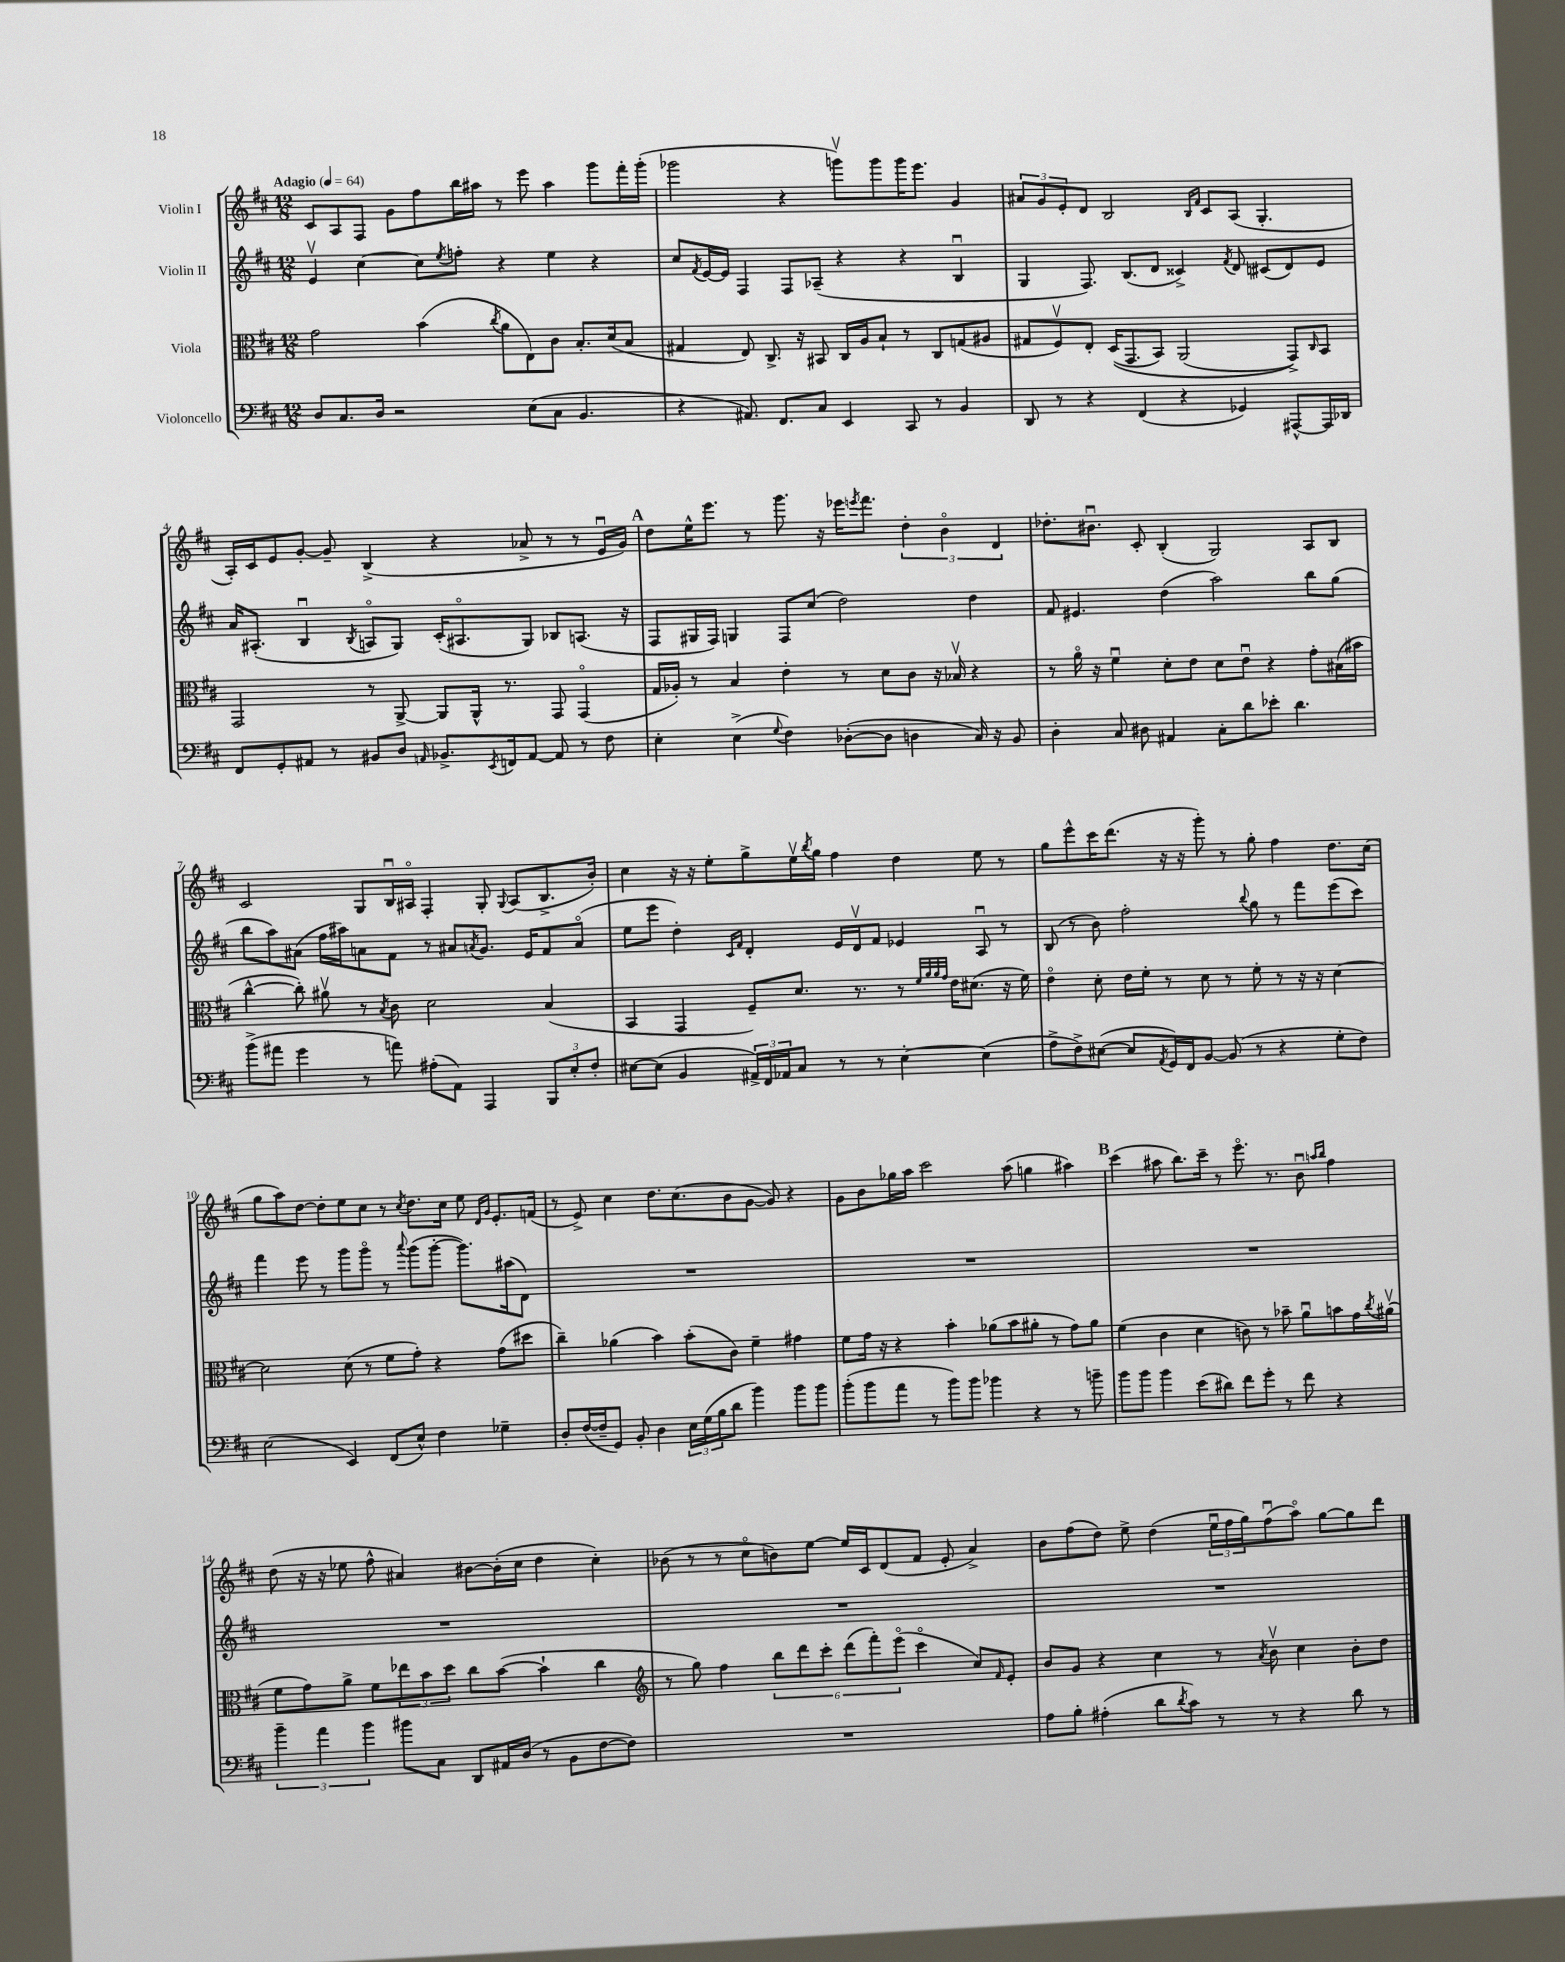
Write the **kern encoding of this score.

**kern	**kern	**kern	**kern
*staff4	*staff3	*staff2	*staff1
*clefF4	*clefC3	*clefG2	*clefG2
*k[f#c#]	*k[f#c#]	*k[f#c#]	*k[f#c#]
*M12/8	*M12/8	*M12/8	*M12/8
*MM64	*MM64	*MM64	*MM64
8D	2g	4ev	8c#
8.C#	.	.	8A
.	.	[4cc#	8F#
16D	.	.	.
2r	.	.	8g
.	(4b	8cc#]	8ff#
.	.	8qee	.
.	.	8ff'	16bb
.	.	.	16aa#
.	8qcc#	.	.
.	8a	4r	8r
(8E	8E)	.	8eee
8C#	8c#	4ee	4aa#
4.BB	8.B'	.	.
.	.	4r	8ggg
.	(16d	.	.
.	8B	.	16fff#'
.	.	.	(16ggg'
=	=	=	=
4r	4G#	8cc#	2ggg-
.	.	8qf#	.
.	.	[16e	.
.	.	16e]	.
8.AA#)	8E)	4F#	.
.	8.C#^	.	.
8.FF#	.	.	.
.	.	8F#	4r
.	16r	.	.
8C#	8BB#	(8A-~	.
4EE	16C#	4r	8gggv)
.	16A	.	.
.	8B`	.	8ggg
8CC#	8r	4r	16ggg
.	.	.	8.eee
8r	8C#	.	.
4BB	(8G	4Bu	4g
.	8A#	.	.
=	=	=	=
8DD	8G#	4G	12a#
.	.	.	12g
8r	8F#v)	.	.
.	.	.	12e'
4r	8E'	8.F#)	8d
.	&((16D	.	2B
.	8.GG	(8.B	.
(4FF#	.	.	.
.	8BB)	8d	.
4r	(2AA	4c##^)	.
.	.	.	16qqB
.	.	.	16qqf#
.	.	.	8c#
.	.	8qf#	.
4GG-)	.	8d	(8A
.	.	(8c#	4.G'
[8AAA#^^	8GG^)&)	8d)	.
.	16qqC#	.	.
16AAA#]	8BB	8e	.
16DD-	.	.	.
=	=	=	=
8FF#	2GG	16a	16A')
.	.	(8.A#'	16c#
8GG'	.	.	8e
8AA#	.	4Bu	[8g'
8r	.	.	8g~]
.	.	8qB	.
8BB#	8r	8Ao	(4B^
8D	[8AA^	8G)	.
16qqAA	.	.	.
8.BB-^	8AA]	(16c#'	4r
.	.	8.A#o	.
.	16AA^^	.	.
8qEE	.	.	.
16FF	8.r	.	.
[8AA	.	8G)	8a-^
8AA]	8GG	8B-	8r
8r	(4GGo	(8.A	8r
8F#	.	.	16eu
.	.	16r	16g)
=	=	=	=
4E'	16G	8F#	8dd
.	16A-')	.	.
.	8r	16G#	16ee^^
.	.	16F#)	8.eee
(4E^	4B	4G	.
.	.	.	8r
8qqG	.	.	.
4F#)	4e'	8F#	8.ggg
.	.	(8cc#	.
.	.	.	16r
([8D-'	8r	2dd)	16eee-
.	.	.	8qeee
.	.	.	8.fff#
8D-]	8d	.	.
4D	8c#	.	6dd'
.	16r	.	.
.	.	.	6bo
.	16B-v	.	.
16C#)	4r	4dd	.
16r	.	.	.
.	.	.	6d
8BB	.	.	.
=	=	=	=
4D'	8r	8f#	8.dd-'
.	16ao	4.e#	.
.	16r	.	8.b#u
8C#	4f#u	.	.
8D#	.	.	8c#'
4AA#	8d'	(4dd	(4B'
.	8e	.	.
8C#'	8d	2aa)	2G)
8d	8eu	.	.
8e-'	4r	.	.
4.d	.	.	.
.	8g'	8bb	8A
.	(16B#	(8gg	8B
.	16b#	.	.
=	=	=	=
(8b^	[4cc#^^	8bb	2c#
8a#	.	8aa)	.
4g	8cc#'])	(8a#	.
.	8a#v	16ff#	.
.	.	16aa#)	.
8r	8r	8a	8G
.	8qB	.	.
8a)	8c#	8f#	16Bu
.	.	.	16A#o
(8A#'	2d	8r	4F#'
8AA)	.	8a#	.
.	.	8qa	.
4AAA	.	8.g	8G'
.	.	.	8qqG
.	.	.	(8A#
.	.	16e	.
12BBB	(4B	8f#	8.B^
12E'	.	.	.
.	.	(8ao	.
12F#'	.	.	.
.	.	.	16b')
=	=	=	=
[8E#	4BB	8ee	4cc#
(8E#]	.	8eee	.
4BB	4GG	4dd')	16r
.	.	.	16r
.	.	.	8ee'
.	.	16qqc#	.
.	.	16qqf#	.
24AA#^)	8F#~)	4d'	8gg^
24FF#	.	.	.
24AA-	.	.	.
8C#	8.d	.	16eev
.	.	.	8qbb
.	.	.	16gg
8r	.	16e	4ff#
.	8.r	16dv	.
8r	.	8f#	.
[4E#'	8r	4e-	4dd
.	32qqf#	.	.
.	32qqa	.	.
.	32qqa	.	.
.	32qqg	.	.
.	16e	.	.
.	(8.d#	.	.
(4E#]	.	8Au	8ee
.	16r	8r	8r
.	16f#)	.	.
=	=	=	=
8A^	4eo	(8B	8gg
8F#^)	.	8r	8eee^^
([8E#	8d'	8b)	16ccc#
.	.	.	(8.ddd
8E#]	16e	2ff#'	.
.	16f#'	.	.
8qAA	.	.	.
16GG)	8r	.	16r
16FF#	.	.	16r
[8BB	8d	.	8ggg')
(8BB]	8r	.	8r
.	.	8qqbb	.
8r	8f#'	8gg	8gg'
4r	8r	8r	4ff#
.	16r	8fff#	.
.	16r	.	.
8G'	[4d	(8eee	8.dd
8F#)	.	8ccc#)	.
.	.	.	(16cc#
=	=	=	=
(2E	2d]	4fff#	8gg
.	.	.	8aa)
.	.	8eee	[8dd
.	.	8r	8dd']
4EE)	(8d	8ggg	8ee
.	8r	8gggo	8cc#
(8FF#	8f#	8r	8r
.	.	8qqaaa	8qcc#
8E^^)	8g')	(8ggg	8.dd
4F#	4r	[8ggg'	.
.	.	.	16cc#
.	.	8.ggg])	8ee
.	.	.	16qqd
.	.	.	16qqg
4G-~	(8g	.	8.e'
.	.	(16aa#	.
.	8dd#	8d)	.
.	.	.	(16f
=	=	=	=
8D'	4cc#~)	1.r	8r
([16F#	.	.	8e^)
16F#~]	.	.	.
8GG)	(4a-	.	4cc#
8BB'	.	.	.
4D	4b)	.	8.dd
.	.	.	(8.cc#
24E	(8b'	.	.
(24G	.	.	.
24B	.	.	.
8d	8c#)	.	8b
4b)	4f#~	.	[8g
.	.	.	8g])
8b	4g#	.	4r
8b	.	.	.
=	=	=	=
(8b'	8f#	1.r	8g
8b	16g	.	8b
.	16r	.	.
8a	4r	.	16gg-
.	.	.	16aa
8r	.	.	2ccc#
8b)	4b'	.	.
8b	.	.	.
4b-	(8a-	.	.
.	8b	.	(8aa
4r	8a#'	.	4gg
.	8r	.	.
8r	8g)	.	4aa#)
8b~	8a#	.	.
=	=	=	=
8b	(4f#	1.r	(4ccc#
8b	.	.	.
4b	4c#	.	8aa#
.	.	.	8.bb)
(8e	4d	.	.
.	.	.	16ccc#~
8d#)	.	.	8r
8f#	8c)	.	8.eeeo
8g'	8r	.	.
.	.	.	8.r
8r	8b-~	.	.
8f#	8au	.	8bu
.	.	.	16qqaa
.	.	.	16qqbb
4r	8b	.	4ff#
.	16g	.	.
.	8qcc#	.	.
.	(16a#v	.	.
=	=	=	=
6b~	8f#	1.r	(8dd
.	8g)	.	16r
6a	.	.	.
.	.	.	16r
.	8a^	.	8ee-
6b	.	.	.
.	8f#	.	8ff#^^
8b#	12ee-	.	4a#)
.	12b	.	.
8C#	.	.	.
.	12dd	.	.
8DD	8cc#	.	[8b#
16AA#	([8b	.	(16b#']
(16D	.	.	16cc#
8r	4b`]	.	4dd
8BB	.	.	.
[8F#	4cc#	.	4cc#')
8F#])	.	.	.
=	=	=	=
*	*clefG2	*	*
1.r	8r	1.r	(8b-
.	8gg)	.	8r
.	4ff#	.	8r
.	.	.	8cc#o
.	12bb	.	8b)
.	12ddd	.	.
.	.	.	[8ee
.	12ccc#'	.	.
.	(12ddd	.	16ee]
.	.	.	16c#
.	12fff#')	.	.
.	.	.	(8d
.	(12eeeo	.	.
.	4ccc#o	.	8f#
.	.	.	8e'
.	8cc#)	.	4a^)
.	16qqf#	.	.
.	8e'	.	.
=	=	=	=
8A	8b	1.r	8b
8B'	8g	.	(8ff#
(4A#'	4r	.	8dd)
.	.	.	8ee^
8d	4cc#	.	(4dd
8qd	.	.	.
8c#)	.	.	.
8r	8r	.	24eeu
.	.	.	24ff#
.	.	.	24gg)
.	8qa	.	.
8r	8bv	.	(8ff#u
4r	4cc#	.	8aao)
.	.	.	[8gg
8d	8b'	.	8gg]
8r	8dd	.	8ddd
==	==	==	==
*-	*-	*-	*-
